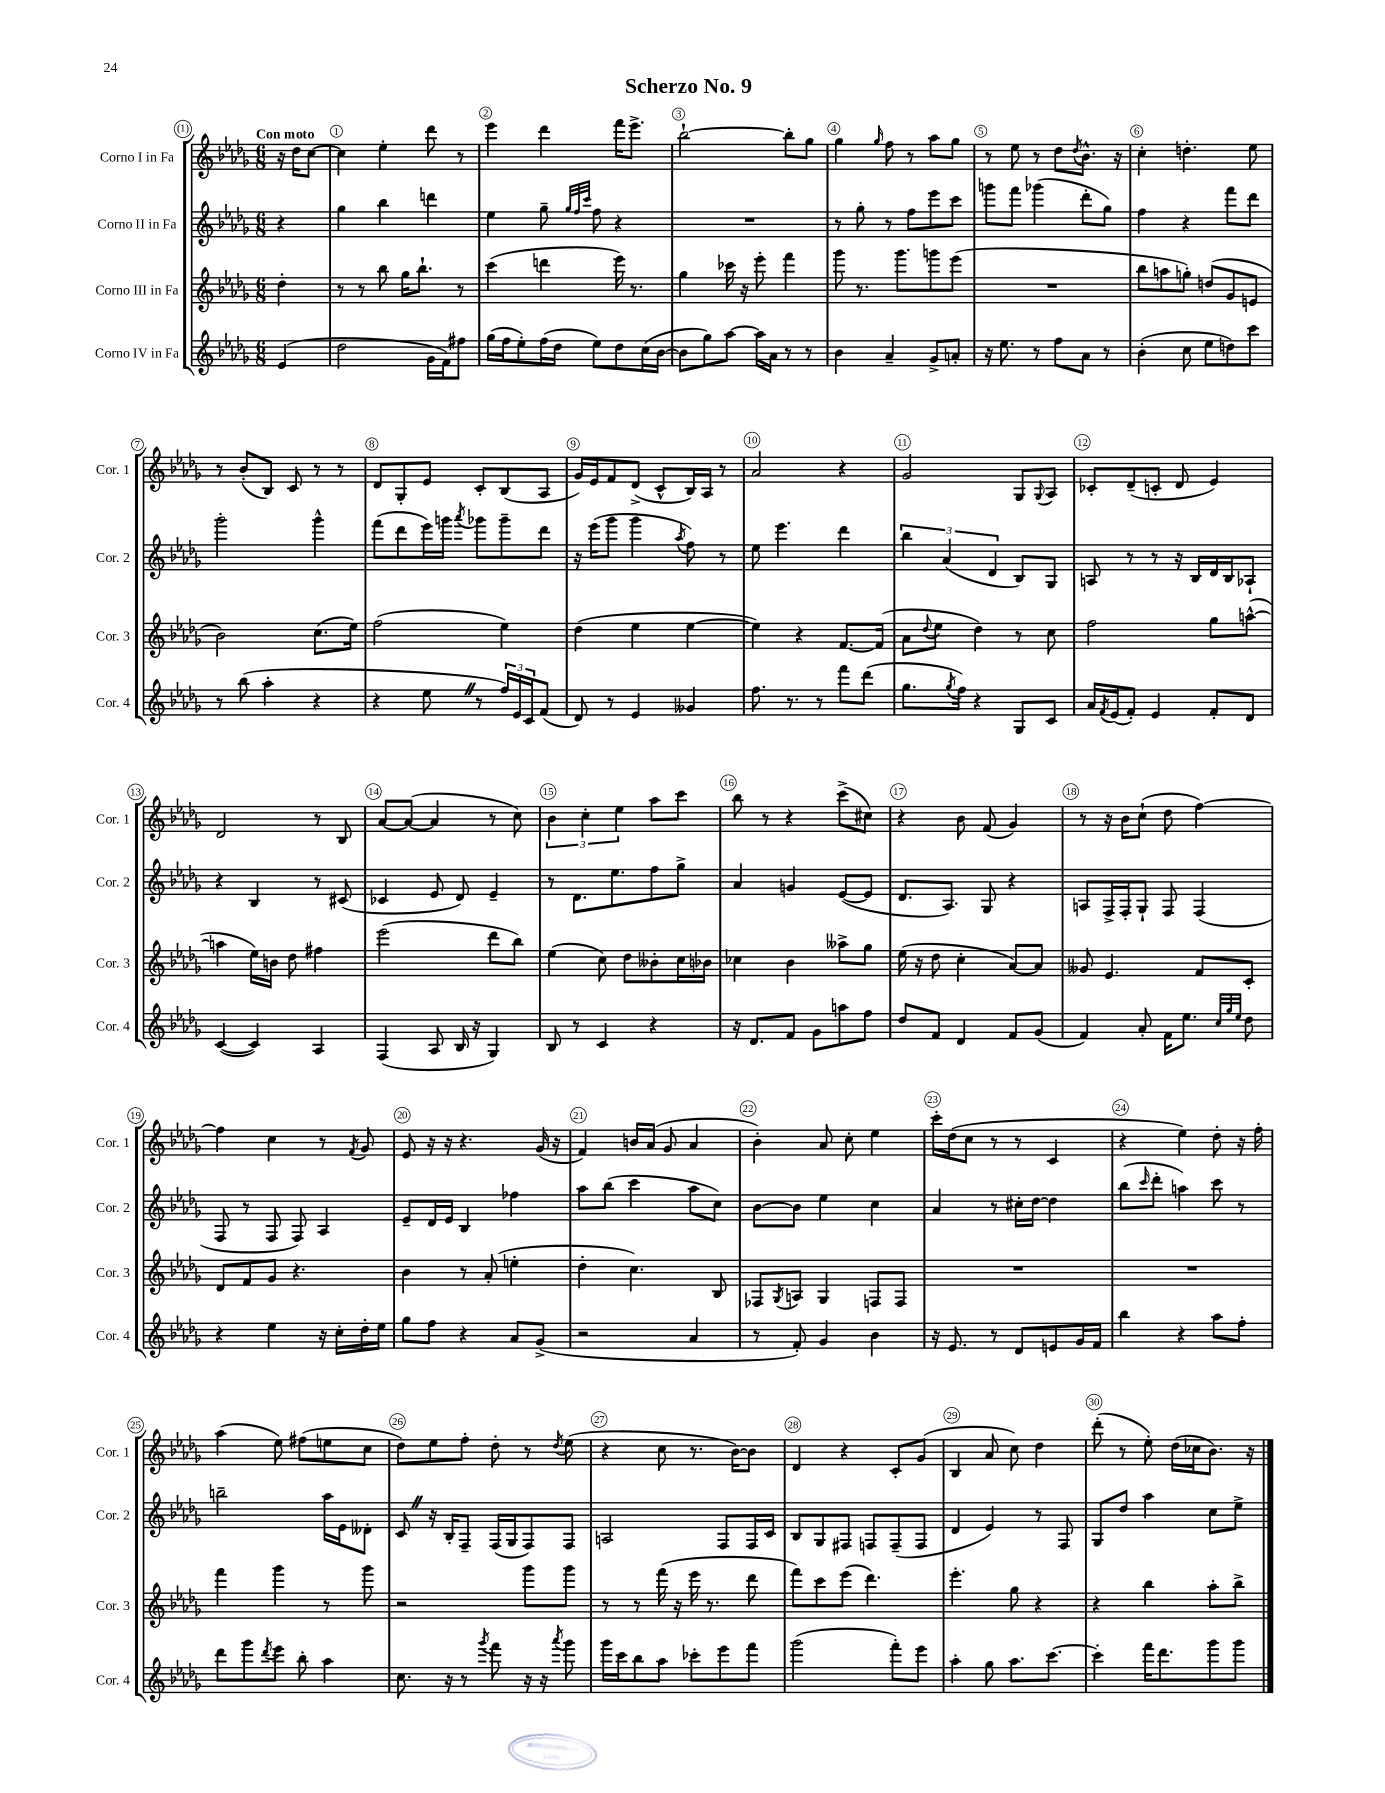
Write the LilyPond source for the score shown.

\header { title = "Scherzo No. 9" }
<<
\new StaffGroup <<
\new Staff = "s0" \with { instrumentName = "Corno I in Fa" shortInstrumentName = "Cor. 1" } {
    \clef treble \key des \major \numericTimeSignature \time 6/8 \partial 4 \tempo "Con moto"
    r16 des''16 c''8~ |
    c''4 ees''4-. des'''8 r8 |
    ees'''4 des'''4 f'''16 ees'''8.-> |
    bes''2~-! bes''8-. ges''8 |
    ges''4 \grace { ges''16 } f''8 r8 aes''8 ges''8 |
    r8 ees''8 r8 des''8 \acciaccatura { des''8 } bes'8.-^ r16 |
    c''4-. d''4.-. ees''8 |
    r8 bes'8-.( bes8) c'8 r8 r8 |
    des'8 ges8-. ees'8 c'8-. bes8( aes8 |
    ges'16) ees'16 f'8 des'8->( c'8-^ bes16) aes16 r8 |
    aes'2 r4 |
    ges'2 ges8 \appoggiatura { ges8 } aes8 |
    ces'8-. des'8--( c'8-. des'8 ees'4) |
    des'2 r8 bes8 |
    aes'8~ aes'8~( aes'4 r8 c''8) |
    \tuplet 3/2 { bes'4 c''4-. ees''4 } aes''8 c'''8 |
    bes''8 r8 r4 c'''8->( cis''8) |
    r4 bes'8 f'8( ges'4) |
    r8 r16 bes'16 c''8-!( des''8 f''4~) |
    f''4 c''4 r8 \acciaccatura { f'8 } ges'8 |
    ees'8 r16 r16 r4. ges'16( r16 |
    f'4) b'16 aes'16( ges'8 aes'4 |
    bes'4-.) aes'8 c''8-. ees''4 |
    c'''16-. des''16( c''8 r8 r8 c'4 |
    r4 ees''4) des''8-. r16 f''16-. |
    aes''4( ees''8) fis''8( e''8 c''8 |
    des''8) ees''8 f''8-. des''8-. r8 \acciaccatura { des''8 } ees''8( |
    r4 c''8 r8. bes'16~) bes'8 |
    des'4 r4 c'8-. ges'8( |
    bes4 aes'8 c''8) des''4 |
    des'''8-.( r8 ees''8-.) des''16( ces''16 bes'8.) r16 \bar "|." |
}
\new Staff = "s1" \with { instrumentName = "Corno II in Fa" shortInstrumentName = "Cor. 2" } {
    \clef treble \key des \major \numericTimeSignature \time 6/8 \partial 4
    r4 |
    ges''4 bes''4 d'''4 |
    ees''4 ges''8-- \grace { ges''32 f''32 c'''32 } f''8 r4 |
    R2. |
    r8 ges''8-. r8 f''8 ees'''8 c'''8 |
    g'''8 f'''8 ges'''4( des'''8-. ges''8) |
    f''4 r4 f'''8 des'''8 |
    ges'''2-. ges'''4-^ |
    f'''8( des'''8 ees'''16) g'''16 \acciaccatura { aes'''8 } ges'''8 ges'''8-- des'''8 |
    r16 ees'''16( ges'''8 ges'''4 \acciaccatura { aes''8 } f''8) r8 |
    ees''8 ees'''4. des'''4 |
    \tuplet 3/2 { bes''4 aes'4( des'4 } bes8) ges8 |
    a8 r8 r8 r16 bes16 des'16 bes16 aes8-! |
    r4 bes4 r8 cis'8( |
    ces'4 ees'8 des'8) ees'4-- |
    r8 des'8. ees''8. f''8 ges''8-> |
    aes'4 g'4 ees'8~( ees'8 |
    des'8. aes8.) ges8 r4 |
    a8 f16-> f16-. ges8-! f8 f4( |
    f8 r8 f8 f8) aes4 |
    ees'8-- des'16 ees'16 bes4 fes''4 |
    aes''8 bes''8( c'''4 aes''8 c''8) |
    bes'8~ bes'8 ees''4 c''4 |
    aes'4 r8 cis''16-. des''16~ des''4 |
    bes''8( \grace { c'''16 } des'''8-. a''4) c'''8 r8 |
    b''2-- aes''16 ees'16 deses'8-. |
    c'8 \once \override BreathingSign.text = \markup { \musicglyph "scripts.caesura.straight" } \breathe r16 bes16-. f8-- f16( ges16 f8) f8 |
    a2 f8 f16 c'16 |
    bes8 ges8 fis8 f8 f8--( f8 |
    des'4 ees'4) r8 f8 |
    ges8 des''8 aes''4 c''8 ees''8-> \bar "|." |
}
\new Staff = "s2" \with { instrumentName = "Corno III in Fa" shortInstrumentName = "Cor. 3" } {
    \clef treble \key des \major \numericTimeSignature \time 6/8 \partial 4
    des''4-. |
    r8 r8 bes''8 ges''16 bes''8.-! r8 |
    c'''4( d'''4 ees'''16) r8. |
    ges''4 ces'''16 r16 ees'''8-. f'''4 |
    ges'''8 r8. ges'''8. g'''8 ees'''8( |
    R2. |
    bes''8 a''8 g''8-.) d''8( ges'8 e'8 |
    bes'2) c''8.( ees''16) |
    f''2( ees''4) |
    des''4( ees''4 ees''4~ |
    ees''4) r4 f'8.~ f'16( |
    aes'8 \appoggiatura { des''8 } ees''8 des''4) r8 c''8 |
    f''2 ges''8 a''8~-^( |
    a''4 ees''16) b'16 des''8 fis''4 |
    ees'''2( des'''8 bes''8) |
    ees''4( c''8) des''8 beses'8-. c''16 bes'16 |
    ces''4 bes'4 aeses''8-> ges''8 |
    ees''16( r16 des''8 c''4-. aes'8~) aes'8 |
    geses'8 ees'4. f'8 c'8-. |
    des'8 f'8 ges'8 r4. |
    bes'4 r8 aes'8-.( e''4-. |
    des''4-. c''4.) bes8 |
    fes8 \acciaccatura { ges8 } a8 ges4 f8 f8 |
    R2. |
    R2. |
    f'''4 ges'''4 r8 ges'''8 |
    r2 ges'''8 ges'''8 |
    r8 r8 f'''16( r16 ees'''16 r8. des'''8 |
    f'''8) c'''8 ees'''8( des'''4.) |
    ees'''4.-. ges''8 r4 |
    r4 bes''4 aes''8-. bes''8-> \bar "|." |
}
\new Staff = "s3" \with { instrumentName = "Corno IV in Fa" shortInstrumentName = "Cor. 4" } {
    \clef treble \key des \major \numericTimeSignature \time 6/8 \partial 4
    ees'4( |
    des''2 ges'16 f'16) fis''8 |
    ges''16( f''16 ees''8-.) f''16( des''16 ees''8) des''8 c''16( bes'16~ |
    bes'8 ges''8) aes''8~ aes''16 aes'16 r8 r8 |
    bes'4 aes'4-- ges'8-> a'8-. |
    r16 ees''8. r8 f''8 aes'8 r8 |
    bes'4-.( c''8 ees''8 d''8) c'''8 |
    r8 bes''8( aes''4-. r4 |
    r4 ees''8 \once \override BreathingSign.text = \markup { \musicglyph "scripts.caesura.straight" } \breathe r8 \tuplet 3/2 { f''16) ees'16 c'16 } f'8( |
    des'8) r8 ees'4 geses'4 |
    f''8. r8. r8 f'''8 des'''8( |
    ges''8. \acciaccatura { ges''8 } f''16) r4 ges8 c'8 |
    aes'16 \acciaccatura { f'8 } ees'16( f'8-.) ees'4 f'8-. des'8 |
    c'4~( c'4) aes4 |
    f4( aes8 bes16 r16 ges4) |
    bes8 r8 c'4 r4 |
    r16 des'8. f'8 ges'8 a''8 f''8 |
    des''8 f'8 des'4 f'8 ges'8( |
    f'4) aes'8-. f'16 ees''8. \grace { c''32 ges''32 ees''32 } des''8 |
    r4 ees''4 r16 c''16-. des''16-. ees''16 |
    ges''8 f''8 r4 aes'8 ges'8->( |
    r2 aes'4 |
    r8 f'8-.) ges'4 bes'4 |
    r16 ees'8. r8 des'8 e'8 ges'16 f'16 |
    bes''4 r4 aes''8 f''8-. |
    des'''8 ges'''8 \acciaccatura { des'''8 } ees'''8 bes''8-. aes''4 |
    c''8. r16 r8 \acciaccatura { ges'''8 } f'''8 r16 r16 \acciaccatura { aes'''8 } ges'''8 |
    ges'''16 c'''16 bes''8 aes''8 ces'''8-. ees'''8 f'''8 |
    ges'''2( f'''8-.) ees'''8 |
    aes''4-. ges''8 aes''8. c'''8.~ |
    c'''4-. f'''16 des'''8. ges'''8 ges'''8 \bar "|." |
}
>>
>>
\layout { \context { \Score \override BarNumber.break-visibility = ##(#f #t #t) barNumberVisibility = #all-bar-numbers-visible \override BarNumber.stencil = #(make-stencil-circler 0.1 0.3 ly:text-interface::print) } }
